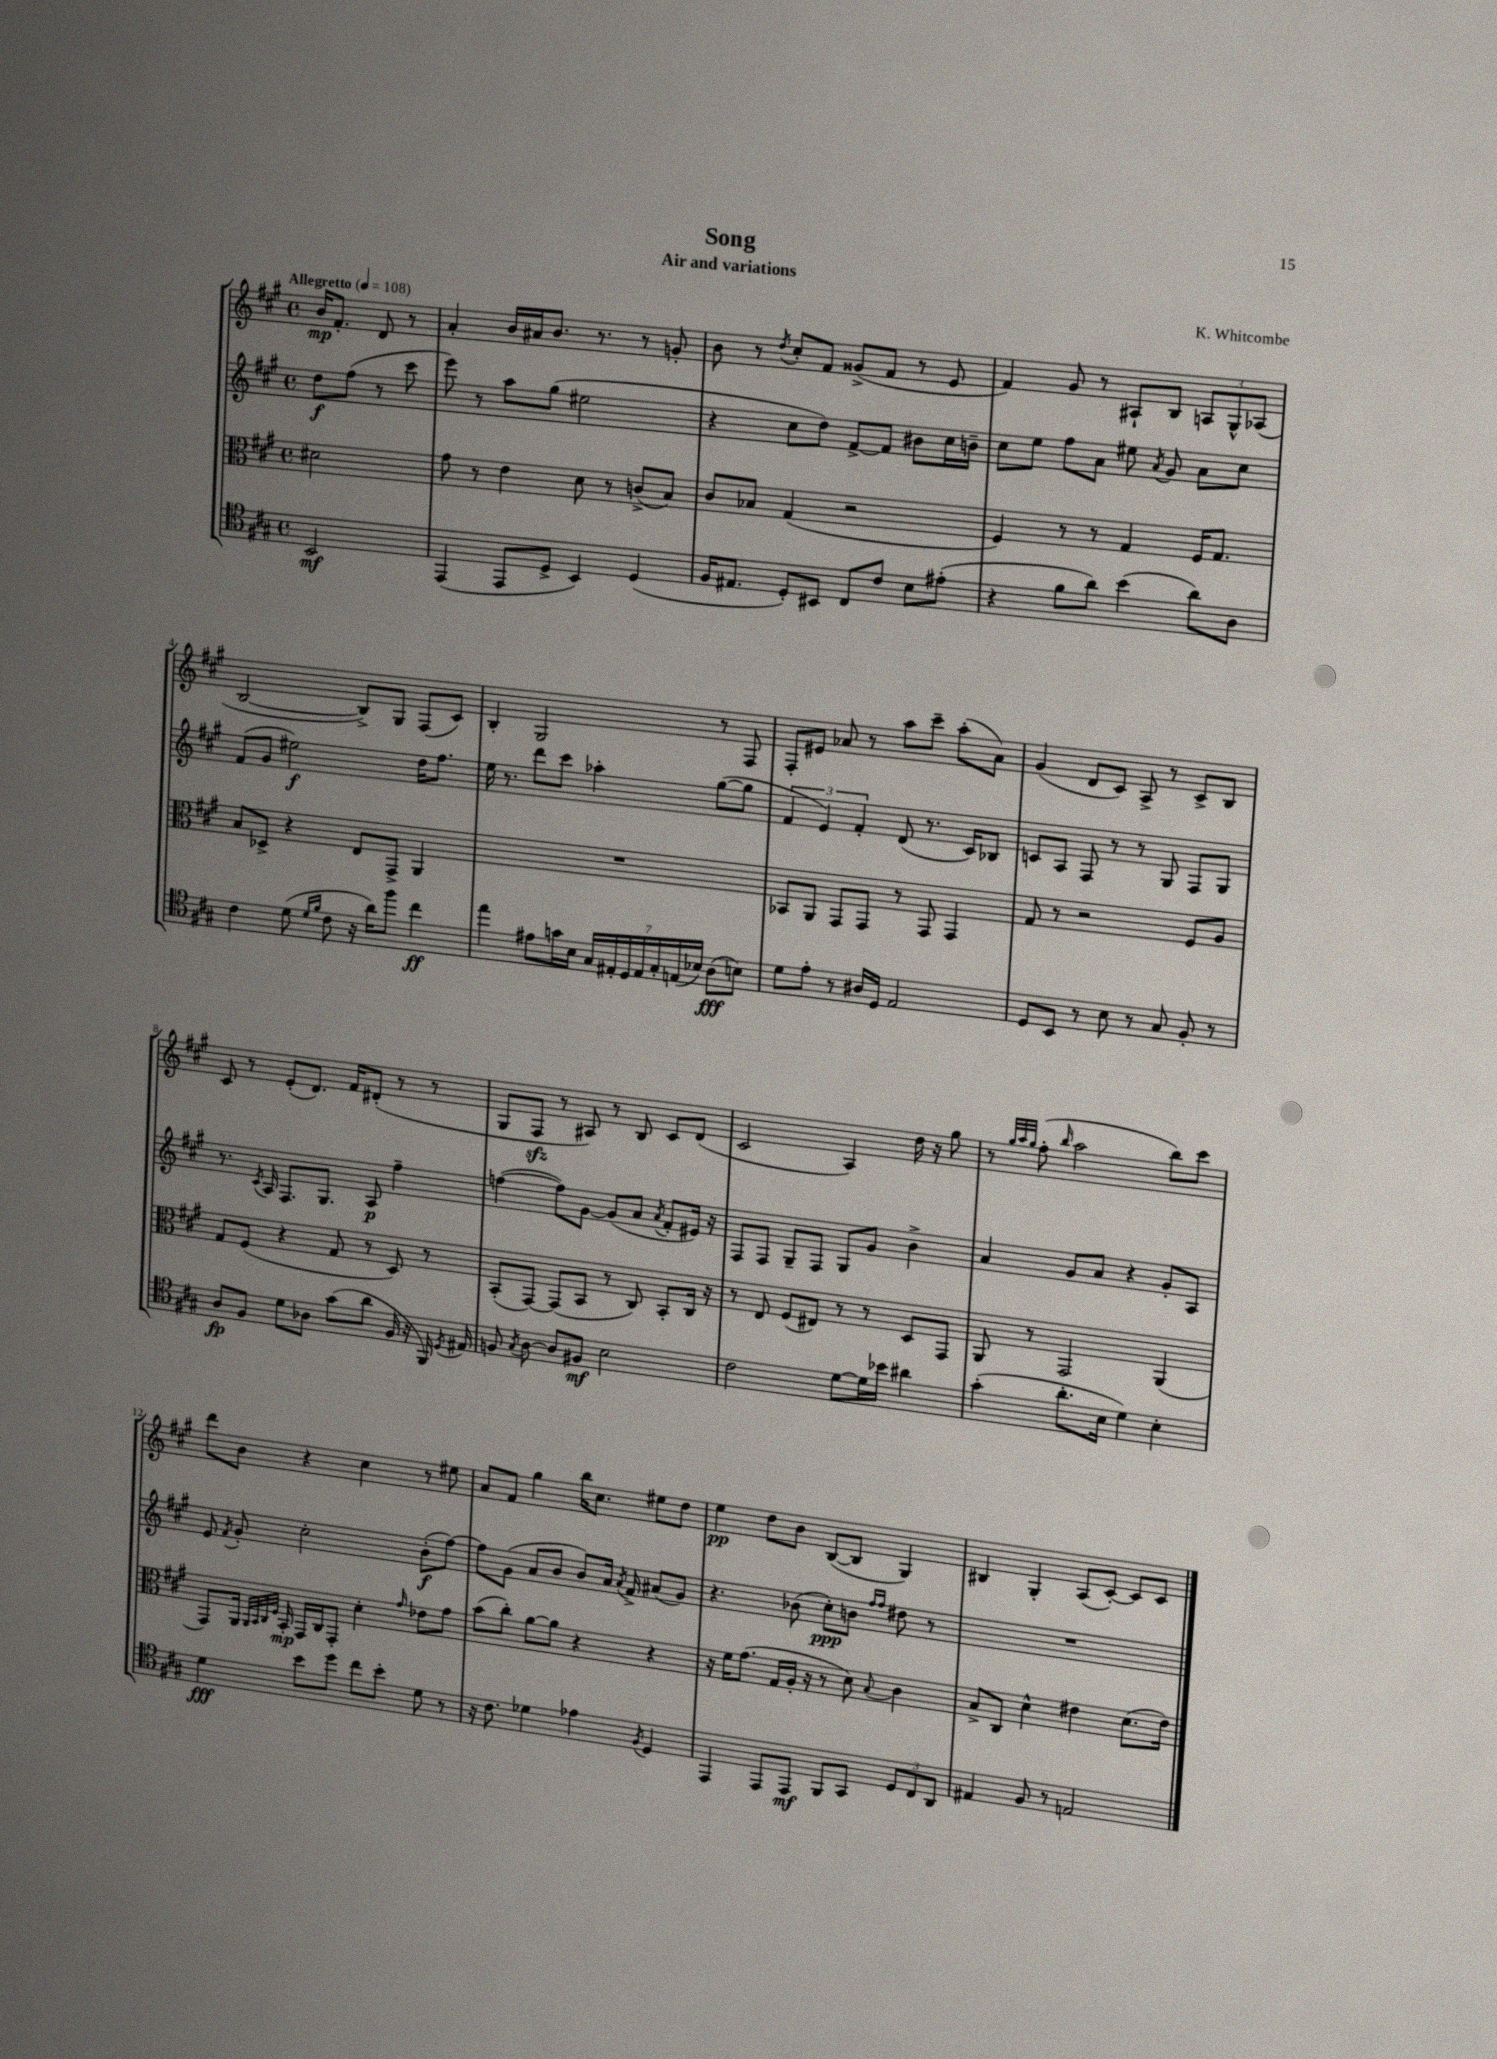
\header { title = "Song" composer = "K. Whitcombe" subtitle = "Air and variations" }
<<
\new StaffGroup <<
\new Staff = "s0" {
    \clef treble \key a \major \defaultTimeSignature \time 4/4 \partial 2 \tempo "Allegretto" 4 = 108
    \autoBeamOff b'16[\mp fis'8.]-. d'8 r8 |
    a'4-. b'16[ ais'16 b'8.] r8. r8 g'8-. |
    b'8 r8 \acciaccatura { d''8 } cis''8[-. fis'8] gisis'8[->( fis'8] r8 e'8 |
    fis'4) gis'8 r8 ais8[-! b8] \tuplet 3/2 { a8[ gis8-^ aes8]( } |
    b2~ b8[->) gis8] fis8[( cis'8]) |
    b4-. gis2 r8 fis8 |
    fis8[-. eis'8] aes'8 r8 a''8[ cis'''8]-- a''8[-.( aes'8]) |
    gis'4( d'8[ cis'8]) a8-> r8 cis'8[-> b8] |
    cis'8 r8 e'8[-.( d'8.]) fis'16[ dis'8]-.( r8 r8 |
    gis8[ fis8]\sfz r8 ais8) r8 b8 cis'8[ d'8]( |
    cis'2 a4) d''16 r16 gis''8 |
    r8 \grace { gis''32[ a''32 gis''32] } fis''8-.( \grace { b''16 } a''2 b''8[) cis'''8] |
    d'''8[ b'8] r4 cis''4 r8 eis''8 |
    a'8[ fis'8] gis''4 b''16[ cis''8.] eis''8[ d''8] |
    e''4\pp d''8[ b'8] b8[~( b8] gis4) |
    bis4 gis4-. a8[( cis'8]~-.) cis'8[ cis'8] \bar "|." |
}
\new Staff = "s1" {
    \clef treble \key a \major \defaultTimeSignature \time 4/4 \partial 2
    \autoBeamOff d''8[\f fis''8]( r8 cis'''8 |
    e'''8) r8 a''8[ gis''8]( eis''2 |
    r4 cis''8[ d''8]) fis'8[~-> fis'8] bis'8[ cis''16 b'16]-- |
    cis''8[ e''8] fis''8[ a'8] eis''8 \acciaccatura { a'8 } gis'8 a'8[ cis''8] |
    fis'8[( gis'8] eis''2\f) d''16[ fis''8.] |
    e''16 r8. d'''8[ cis'''8] aes''4-. gis''8[~( gis''8] |
    \tuplet 3/2 { fis'4 e'4) fis'4-. } d'8( r8. cis'16[) bes8] |
    c'8[ a8] fis8 r8 r8 gis8 fis8[ gis8] |
    r8. \acciaccatura { cis'8 } a16 fis8.[ gis8.] a8\p fis''4-- |
    f''4~( f''8[) gis'8]~ gis'8[( a'8] \acciaccatura { a'8 } fis'8[-. eis'16]) r16 |
    fis8[ fis8] gis8[-- fis8] gis8[ gis'8] b'4-> |
    a'4 gis'8[ a'8] r4 gis'8[-. a8] |
    e'8 \acciaccatura { fis'8 } gis'8-. cis''2-. b'8[-.\f( fis''8]~) |
    fis''8[ gis'8]( a'8[ b'8] b'8[) a'16] \acciaccatura { a'8 } fis'16-> ais'8[( gis'8]) |
    r4. bes'8( cis''8[-.\ppp) b'8] \grace { fis''16[ fis''16] } dis''8 r8 |
    R1 \bar "|." |
}
\new Staff = "s2" {
    \clef alto \key a \major \defaultTimeSignature \time 4/4 \partial 2
    \autoBeamOff dis'2 |
    gis'8 r8 e'4 d'8 r8 c'8[->( b8]) |
    cis'8[ bes8] gis4( r2 |
    fis4) r8 r8 gis4 fis16[ gis8.] |
    b8[ des8]-> r4 e8[ gis,8]-> a,4 |
    R1 |
    bes,8[ a,8] gis,8[ gis,8] r8 gis,8 gis,4 |
    gis8 r8 r2 fis8[ a8] |
    gis8[ fis8]( r4 gis8 r8 d8) r8 |
    b,8[-.( gis,8]~) gis,8[( b,8] r8 cis8) b,8[-. cis16] r16 |
    r8 e8 fis8[( eis8]) r8 r8 d8[ gis,8] |
    a,8 r8 gis,2 a,4( |
    gis,8[) a,16] \grace { a,32[ b,32 cis32 fis32] } b,16-.\mp gis,16[ cis16 gis,8]-. d'4-. \grace { gis'16 } ees'8[ gis'8] |
    b'8[( cis''8]-.) a'8[~ a'8] r4 r4 |
    r16 fis'16[ gis'8.]( gis16[ a16]-. r16 r8 d'8) \appoggiatura { b8 } cis'4 |
    b8[-> cis8] d'4-^ eis'4 d'8.[( eis'16]) \bar "|." |
}
\new Staff = "s3" {
    \clef tenor \key a \major \defaultTimeSignature \time 4/4 \partial 2
    \autoBeamOff b,2\mf |
    e,4( e,8[ d8]-> b,4) d4( |
    fis16[ eis8.] d8[-.) bis,8] cis8[ cis'8] b8[ eis'8]-.( |
    r4 fis'8[ a'8]) b'4( a'8[) a8] |
    cis'4 d'8( \grace { d'16[ fis'16] } cis'8 r16 a'16[) fis''8] cis''4\ff |
    e''4 eis'8[ g'16 b16] \tuplet 7/4 { gis16[ eis16-. d16 eis16 gis16-. e16( bes16]) } a8[\fff( b8]) |
    d'8[ e'8]-. r8 ais16[ d16] e2 |
    d8[ b,8] r8 b8 r8 gis8 fis8-. r8 |
    a8[\fp fis8] d'8[ aes8] gis'8[( a'8] fis16 r16 fis,16) \acciaccatura { d8 } eis16 |
    f8 \acciaccatura { gis8 } a8~ a8[ fis8]\mf b2 |
    cis'2 d'8[~ d'16 bes'16] ais'4 |
    gis'4-.( a'8.[-. b16] d'4) b4-. |
    d'4\fff b'8[ d''8] cis''8[ b'8]-. d'8 r8 |
    r16 cis'8. des'4 ees'4 \acciaccatura { fis8 } d4 |
    e,4 e,8[ e,8]\mf fis,8[ gis,8] \tuplet 3/2 { d8[ cis8 a,8] } |
    eis4 fis8 r8 e2 \bar "|." |
}
>>
>>
